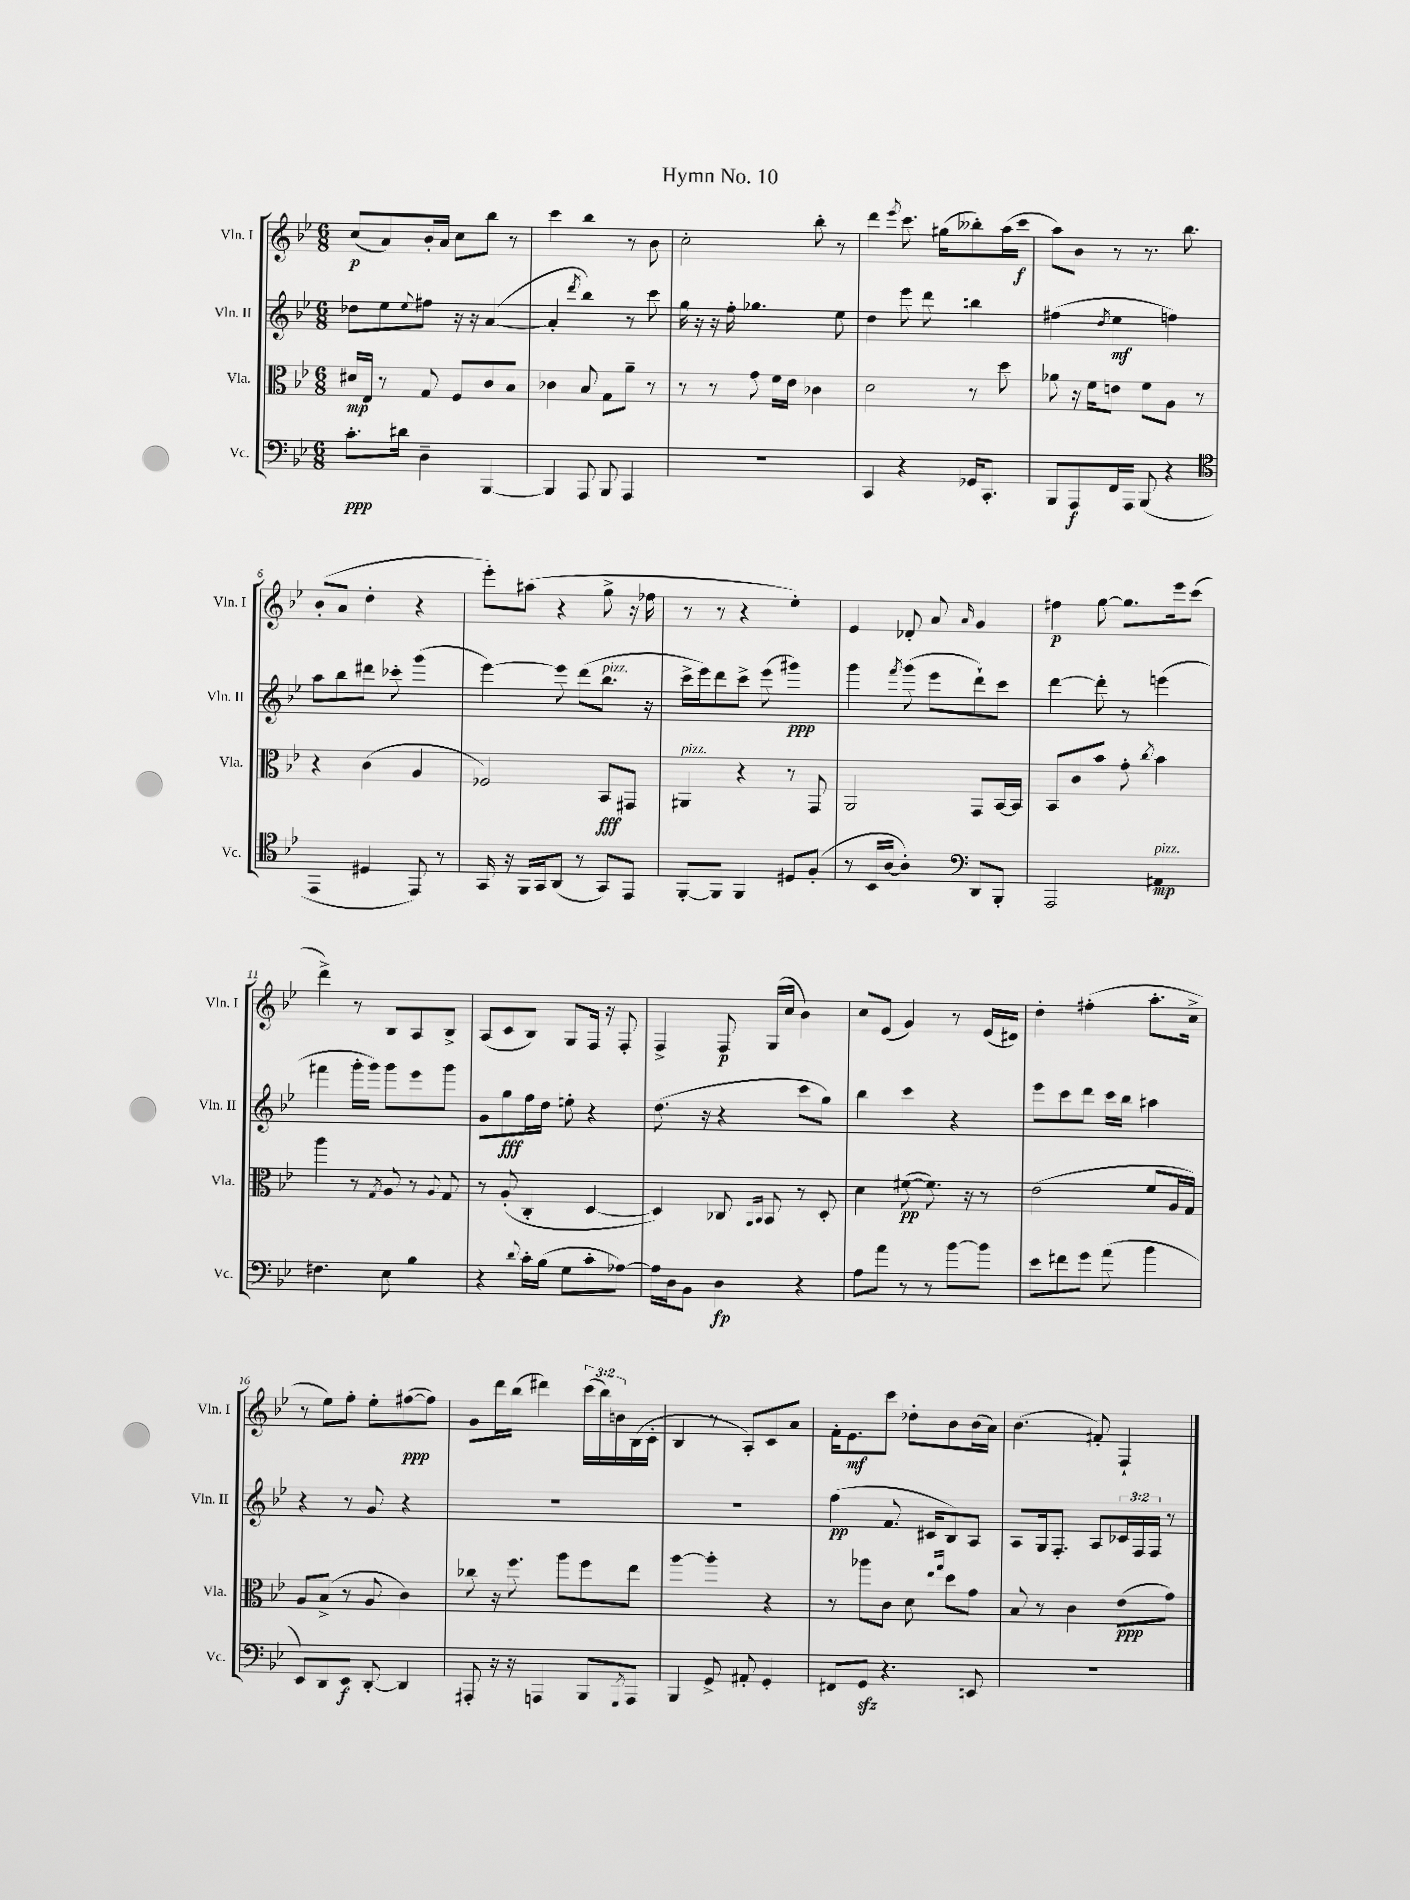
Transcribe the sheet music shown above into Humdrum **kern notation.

**kern	**kern	**kern	**kern
*staff4	*staff3	*staff2	*staff1
*clefF4	*clefC3	*clefG2	*clefG2
*k[b-e-]	*k[b-e-]	*k[b-e-]	*k[b-e-]
*M6/8	*M6/8	*M6/8	*M6/8
8.c'\L	16d#/LL	8dd-\L	(8cc/L
.	16E-/JJ	.	.
.	8r	8ee-\	8a/)
16d#\Jk	.	.	.
.	.	8qqee-/	.
4D~\	8G/	8ff#\J	16b-'/L
.	.	.	16a/JJ
.	8F/L	16r	8cc\L
.	.	16r	.
[4BBB-/	8c/	([4a/	8bb-\J
.	8B-/J	.	8r
=	=	=	=
4BBB-/]	4c-\	4a'/]	4ccc\
.	.	8qddd/	.
8AAA/	8B-/	4bb-\)	4bb-\
8BBB-/	8G\L	.	.
4AAA/	8a~\J	8r	8r
.	8r	8ccc\	8b-\
=	=	=	=
2.r	8r	16gg\	2cc'\
.	.	16r	.
.	8r	16r	.
.	.	16ff'\	.
.	8g\	4.gg-\	.
.	16f\LL	.	.
.	16e-\JJ	.	.
.	4c-\	.	8bb-'\
.	.	8ee-\	8r
=	=	=	=
4CC/	2d\	4dd\	4ddd\
.	.	.	8qeee-/
4r	.	8eee-\	8.ccc\
.	.	8ddd\	.
.	.	.	(16gg#\LK
16GG-/LK	8r	4bb\	8bb--'\)
8.CC'/J	.	.	.
.	8dd\	.	(16aa\L
.	.	.	16ccc\JJ
=	=	=	=
8BBB-/L	8a-\	(4ff#\	8aa\L)
8AAA/	16r	.	8b-\J
.	16f\LK	.	.
.	.	8qdd/	.
16FF/L	8e\J	4ee-\	8r
16AAA/JJ	.	.	.
(8BBB-/	8f\L	.	8.r
4r	8A\J	4ff\)	.
.	.	.	8.bb-\
.	8r	.	.
=	=	=	=
*clefC4	*	*	*
4EE-/	4r	8aa\L	(8b-'/L
.	.	8bb-\	8a/J
4D#/	(4c\	8ddd#\J	4dd'\
.	.	8ccc-'\	.
8EE-/)	4A/	(4ggg\	4r
8r	.	.	.
=	=	=	=
16GG/	2F-/)	[4eee-\)	8eee-'\L)
16r	.	.	.
16FF/LL	.	.	(8aa#\J
16GG/J	.	.	.
(8AA/J	.	8eee-\]	4r
8r	.	(8ddd\L	.
8GG/L)	8BB-/L	8.bb-\J	8gg^\
8EE-/J	8GG#/J	.	16r
.	.	16r	16ff-\
=	=	=	=
[8FF'/L	4AA#/	16ccc^\LL	8r
.	.	16eee-\J)	.
8FF/]J	.	8ddd\	8r
4FF/	4r	8ccc^\J	4r
.	.	(8eee-\	.
8D#/L	8r	4ggg#\)	4ee-'\)
(8F'/J	8GG/	.	.
=	=	=	=
8r	2AA/	4ggg\	4e-/
16BB-/LL	.	.	.
[16A/JJ	.	.	.
.	.	8qfff/	.
4A'\])	.	(8ggg\	8d-'/
.	.	8eee-\L	8a/
*clefF4	*	*	*
.	.	.	16qqa/
8DD/L	8GG/L	8ddd`\)	4g/
8BBB-'/J	[16BB-/L	8ccc\J	.
.	16BB-/]JJ	.	.
=	=	=	=
2AAA/	8BB-/L	[4ddd\	4ff#\
.	8c/	.	.
.	8b-/J	8ddd'\]	[8gg\
.	8g'\	8r	8.gg\]L
.	8qcc/	.	.
4AA#/	4b-\	(4eee\	.
.	.	.	16eee-\k
.	.	.	(8ccc\J
=	=	=	=
4.F#\	4aa\	4fff#\	4ddd^\)
.	8r	16ggg'\LL	8r
.	.	16ggg\JJ)	.
.	8qG/	.	.
8E-\	8A/	8ggg\L	8B-/L
4B-\	8r	8eee-\	8A/
.	8qqA/	.	.
.	8G/	8ggg\J	8B-^/J
=	=	=	=
4r	8r	8g\L	(8A/L
.	(8A'/	8gg\	8c/
8qqd/	.	.	.
16c'\LL	4C'/	16ff\L	8B-/J)
(16B-\JJ	.	16dd\JJ	.
8G\L	.	8ee'\	8G/L
8c'\	[4D/	4r	16F/Jk
.	.	.	16r
[8A-\J)	.	.	8F'/
=	=	=	=
16A-\]LL	4D/])	(8.dd\	4F^/
16D\J	.	.	.
8BB-\J	.	.	.
.	.	16r	.
4D\	8C-/	4r	8F/
.	16qqAA/LL	.	.
.	16qqBB-/JJ	.	.
.	8BB-/	.	(16G/LL
.	.	.	16cc/JJ
4r	8r	8ccc\L	4b-\)
.	8D'/	8gg\J)	.
=	=	=	=
8A\L	4d\	4bb-\	8cc/L
8a\J	.	.	(8e-/J
8r	([8f#\	4ccc\	4g/)
8r	8.f#\])	.	.
[8b-\L	.	4r	8r
.	16r	.	.
8b-\]J	8r	.	(16e-/LL
.	.	.	16d#/JJ)
=	=	=	=
8e-\L	(2e-\	8eee-\L	4dd'\
8f#\	.	8ccc\	.
8g\J	.	8ddd\J	(4ff#'\
(8a\	.	16ccc\LL	.
.	.	16bb-\JJ	.
4b-\	8f/L	4aa#\	8.aa'\L
.	16A/L	.	.
.	16G/JJ)	.	16cc^\Jk
=	=	=	=
8EE-/L)	8A/L	4r	8r
8DD/	(8B-^/J	.	8ee-\L)
8EE-/J	8r	8r	8ff'\J
[8DD'/	8A/	8g/	8ee-'\L
4DD/]	4c\)	4r	([8ff#\
.	.	.	8ff#\]J)
=	=	=	=
8AAA#'/	8cc-\	2.r	8g\L
16r	16r	.	16ddd\L
16r	8.ff\	.	(16bb-\JJ
4AAA/	.	.	4ddd#\)
.	8aa\L	.	.
8BBB-/L	8ff\	.	(24ccc\LL
.	.	.	24bb-\)
.	.	.	24b\
8qGGG/	.	.	.
8AAA/J	8ee-\J	.	(16B-\
.	.	.	16c'\JJ
=	=	=	=
4BBB-/	[4aa\	2.r	4B-/
8GG^/	4aa'\]	.	8r
8AA#'/	.	.	8A'/L)
4GG'/	4r	.	8c/
.	.	.	8a/J
=	=	=	=
8FF#/L	8r	(4ff\	16f'\LK
.	.	.	8.e-\
8GG/J	8aa-\L	.	.
4.r	8c\J	8.f/	8ccc\J
.	8d\	.	8dd-'\L
.	.	16c#/LK	.
.	16qqee-/LL	.	.
.	16qqgg/JJ	.	.
.	8dd\L	8B-/)	8b-\
8EE/	8g\J	8A/J	(16b-\L
.	.	.	16a\JJ)
=	=	=	=
2.r	8B-/	8A/L	(4.b-\
.	8r	16G/k	.
.	.	8.F'/J	.
.	4c\	.	.
.	.	8A/L	8f#'/)
.	(8e-\L	24c-/L	4F`/
.	.	24F/	.
.	.	24F/JJ	.
.	8g\J)	8r	.
==	==	==	==
*-	*-	*-	*-
